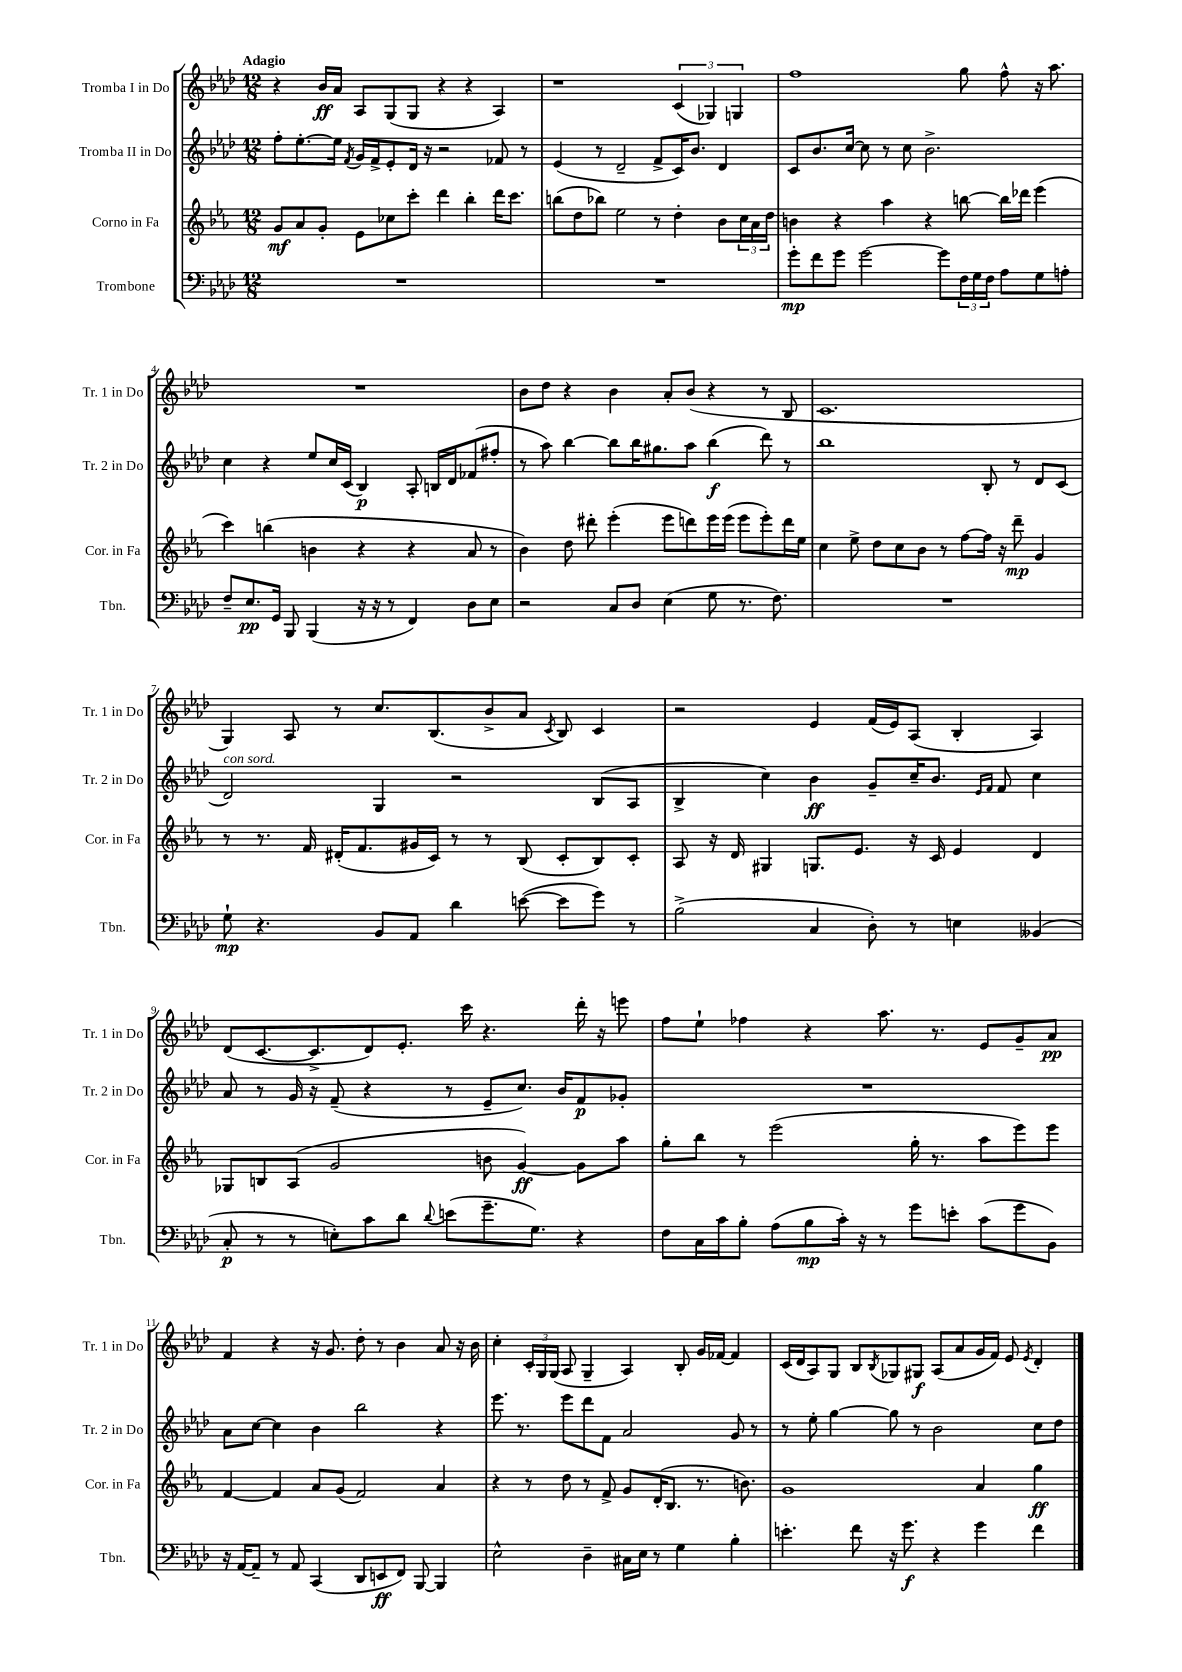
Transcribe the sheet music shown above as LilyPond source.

<<
\new StaffGroup <<
\new Staff = "s0" \with { instrumentName = "Tromba I in Do" shortInstrumentName = "Tr. 1 in Do" } {
    \clef treble \key aes \major \numericTimeSignature \time 12/8 \tempo "Adagio"
    r4 bes'16\ff aes'16 aes8 g8( g8 r4 r4 aes4) |
    r1 \tuplet 3/2 { c'4( ges4) g4 } |
    f''1 g''8 f''8-^ r16 aes''8. |
    R1. |
    bes'8 des''8 r4 bes'4 aes'8-. bes'8( r4 r8 bes8 |
    c'1. |
    g4) aes8 r8 c''8. bes8.( bes'8-> aes'8 \acciaccatura { c'8 } bes8) c'4 |
    r2 ees'4 f'16( ees'16) aes8( bes4-. aes4) |
    des'8( c'8.~ c'8.-> des'8) ees'8.-. c'''16 r4. des'''16-. r16 e'''8 |
    f''8 ees''8-! fes''4 r4 aes''8. r8. ees'8 g'8-- aes'8\pp |
    f'4 r4 r16 g'8. des''8-. r8 bes'4 aes'8 r16 bes'16 |
    c''4-. \tuplet 3/2 { c'16-. g16 g16( } aes8 g4-- aes4) bes8-. g'16 fes'16~ fes'4 |
    c'16( des'16 aes8) g8 bes8 \acciaccatura { bes8 } ges8 gis8\f aes8( aes'8 g'16 f'16) ees'8 \acciaccatura { ees'8 } des'4-. \bar "|." |
}
\new Staff = "s1" \with { instrumentName = "Tromba II in Do" shortInstrumentName = "Tr. 2 in Do" } {
    \clef treble \key aes \major \numericTimeSignature \time 12/8
    f''8-. ees''8.~-. ees''16 \acciaccatura { f'8 } g'16 f'16-> ees'8-. des'16 r16 r2 fes'8 r8 |
    ees'4( r8 des'2-- f'8-> c'16) bes'8. des'4 |
    c'8 bes'8. c''16~ c''8 r8 c''8 bes'2.-> |
    c''4 r4 ees''8 c''16 c'16( bes4\p) aes8-. b16 des'16 fes'8( fis''8-. |
    r8 aes''8) bes''4~ bes''8 bes''16 gis''8. aes''8 bes''4\f( des'''8) r8 |
    bes''1 bes8-. r8 des'8 c'8( |
    des'2^\markup { \italic "con sord." }) g4 r2 bes8( aes8 |
    bes4-> c''4) bes'4\ff g'8-- c''16-- bes'8. \grace { ees'16 f'16 } f'8 c''4 |
    aes'8 r8 g'16 r16 f'8--( r4 r8 ees'8-- c''8.) bes'16 f'8\p ges'8-. |
    R1. |
    aes'8 c''8~ c''4 bes'4 bes''2 r4 |
    ees'''8. r8. ees'''8 des'''8 f'8 aes'2 g'8 r8 |
    r8 ees''8-. g''4~ g''8 r8 bes'2 c''8 des''8 \bar "|." |
}
\new Staff = "s2" \with { instrumentName = "Corno in Fa" shortInstrumentName = "Cor. in Fa" } {
    \clef treble \key ees \major \numericTimeSignature \time 12/8
    g'8\mf aes'8 g'8-. ees'8 ces''8 c'''8-. d'''4 bes''4-. d'''16 c'''8. |
    b''8( d''8 bes''8) ees''2 r8 d''4-. bes'8 \tuplet 3/2 { c''16 aes'16 d''16 } |
    b'4 r4 aes''4 r4 b''8~ b''16 des'''16 ees'''4( |
    c'''4) b''4( b'4 r4 r4 aes'8 r8 |
    bes'4) d''8 dis'''8-. ees'''4-.( ees'''8 d'''8) ees'''16 ees'''16( ees'''8 ees'''8-.) d'''16 ees''16 |
    c''4 ees''8-> d''8 c''8 bes'8 r8 f''8~ f''16 r16 d'''8--\mp g'4 |
    r8 r8. f'16 dis'16-.( f'8. gis'16 c'16) r8 r8 bes8( c'8-. bes8) c'8-. |
    aes8 r16 d'16 gis4 g8. ees'8. r16 c'16 ees'4 d'4 |
    ges8 b8 aes8( g'2 b'8 g'4~\ff) g'8 aes''8 |
    g''8-. bes''8 r8 ees'''2( g''16-. r8. aes''8 ees'''8) ees'''8 |
    f'4~ f'4 aes'8 g'8( f'2) aes'4 |
    r4 r8 d''8 r8 f'8-> g'8 d'16-.( bes8. r8. b'8.) |
    g'1 aes'4 g''4\ff \bar "|." |
}
\new Staff = "s3" \with { instrumentName = "Trombone" shortInstrumentName = "Tbn." } {
    \clef bass \key aes \major \numericTimeSignature \time 12/8
    R1. |
    R1. |
    g'8-.\mp f'8 g'8 g'2~ g'8 \tuplet 3/2 { f16 g16 f16 } aes8 g8 a8-. |
    f8-- ees8.\pp g,16 bes,,8 bes,,4( r16 r16 r8 f,4) des8 ees8 |
    r2 c8 des8 ees4( g8 r8. f8.) |
    R1. |
    g8-!\mp r4. bes,8 aes,8 des'4 e'8~( e'8 g'8) r8 |
    bes2->( c4 des8-.) r8 e4 beses,4( |
    c8-.\p r8 r8 e8-.) c'8 des'8 \appoggiatura { des'8 } e'8( g'8.-- g8.) r4 |
    f8 c16 c'16 bes8-. aes8( bes8\mp c'16-.) r16 r8 g'8 e'8-. c'8( g'8 bes,8) |
    r16 aes,16~ aes,8-- r8 aes,8 c,4( des,8 e,8\ff f,8) bes,,8~ bes,,4 |
    ees2-^ des4-- cis16 ees16 r8 g4 bes4-. |
    e'4.-. f'8 r16 g'8.\f r4 g'4 f'4 \bar "|." |
}
>>
>>
